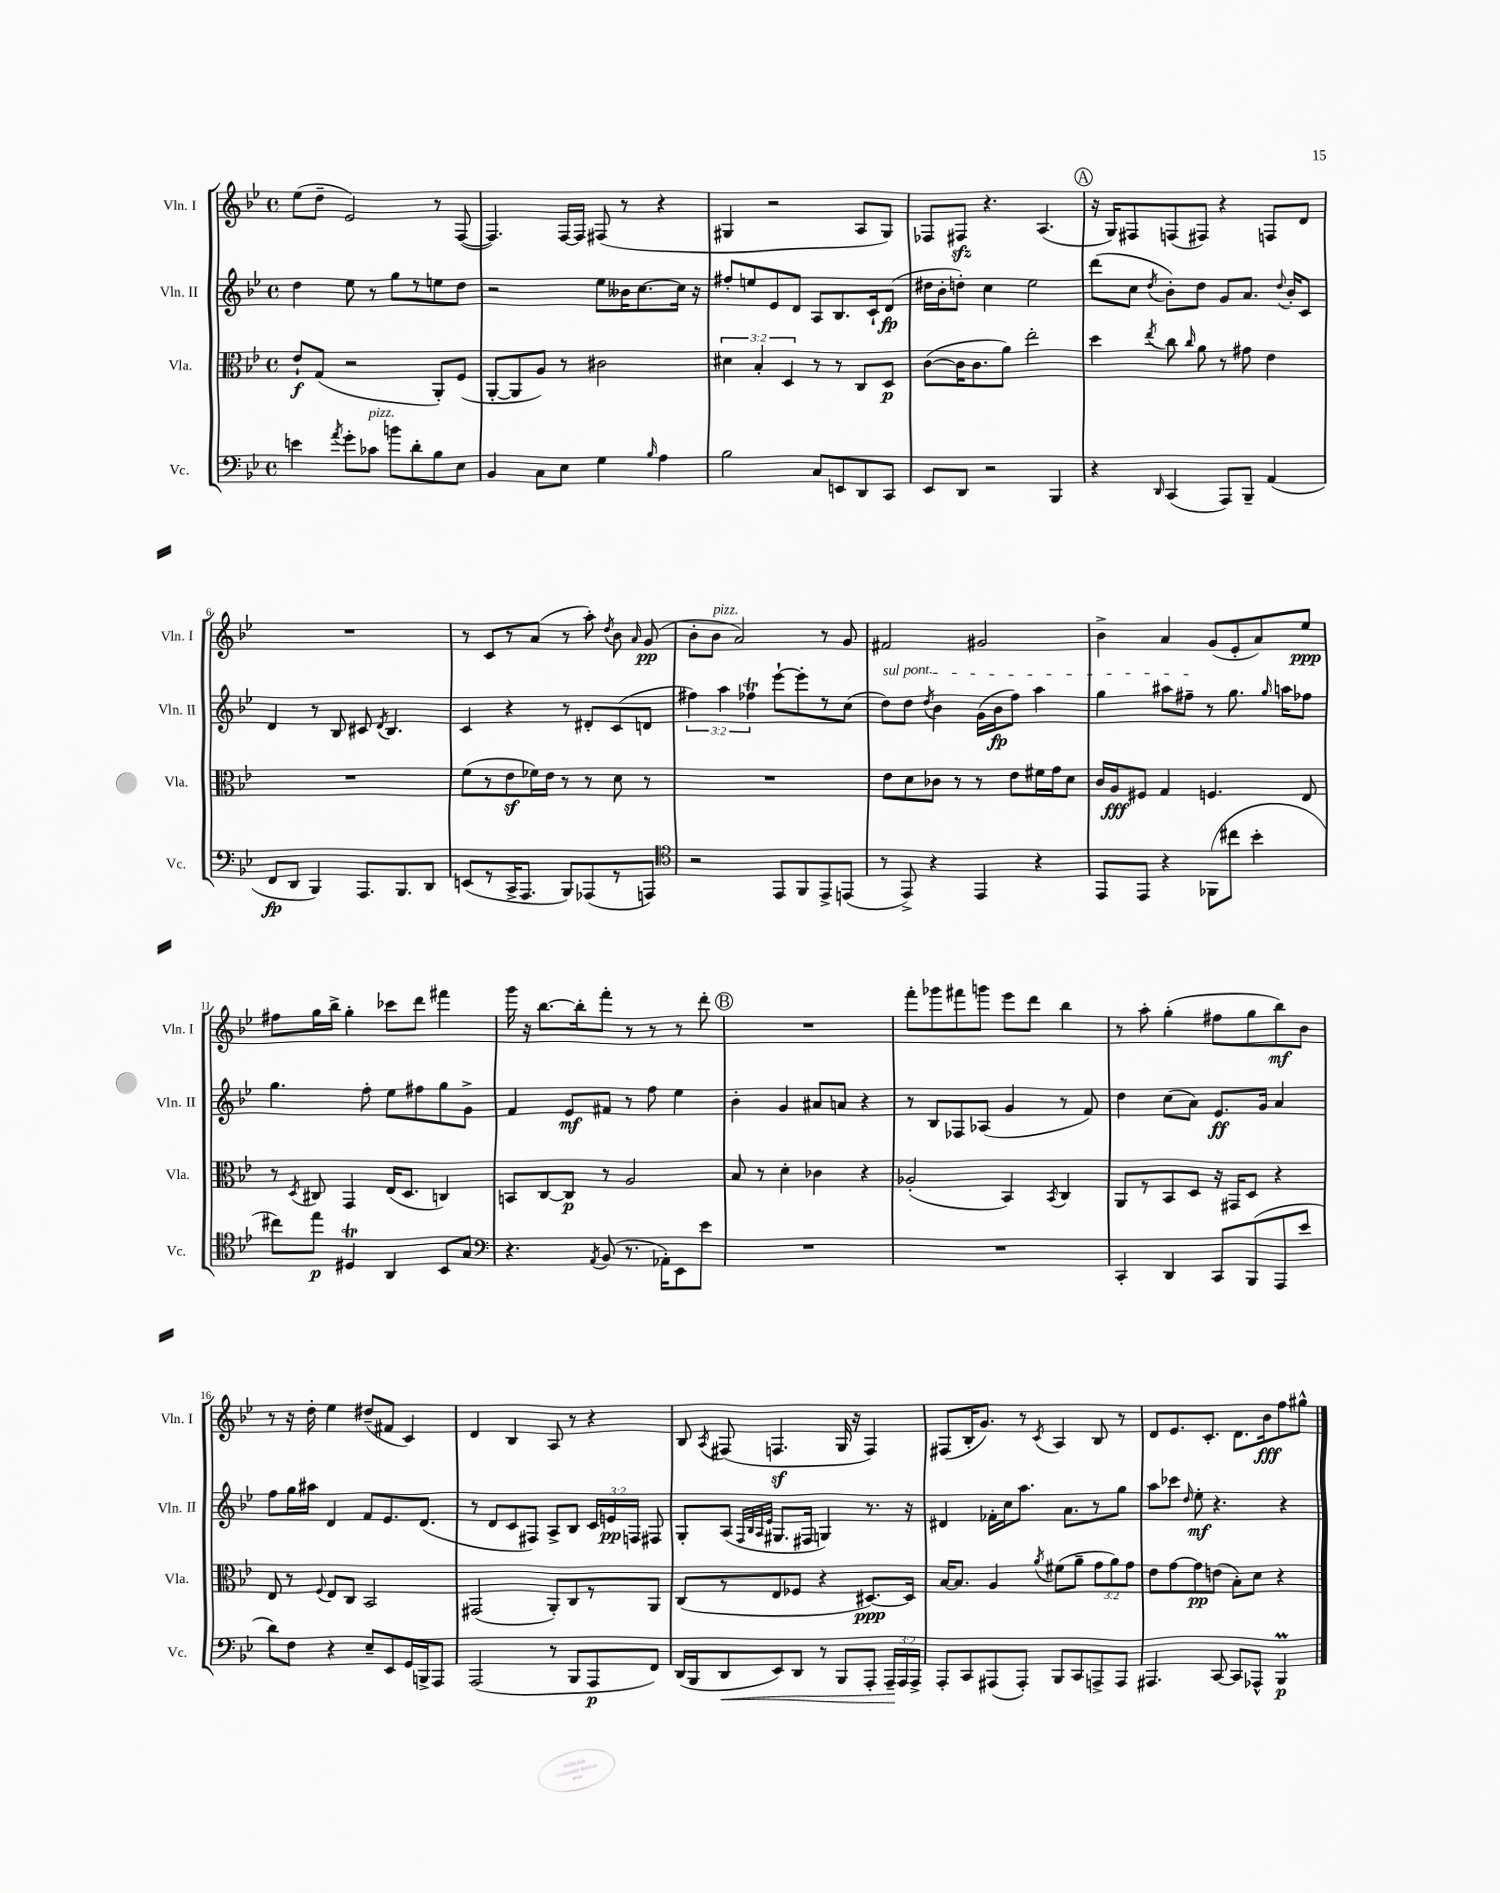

**kern	**kern	**kern	**kern
*staff4	*staff3	*staff2	*staff1
*clefF4	*clefC3	*clefG2	*clefG2
*k[b-e-]	*k[b-e-]	*k[b-e-]	*k[b-e-]
*M4/4	*M4/4	*M4/4	*M4/4
*met(c)	*met(c)	*met(c)	*met(c)
4e	8e-`	4dd	(8ee-
.	(8G	.	8dd~
8qa	.	.	.
8g'	2r	8ee-	2e-)
8c-	.	8r	.
8b	.	8gg	.
8d'	.	8r	.
8B-	8AA')	8ee	8r
8E-	(8F	8dd	([8F
=	=	=	=
4BB-	[8AA'	2r	4.F])
.	8AA]	.	.
8C	8A)	.	.
8E-	8r	.	[16F
.	.	.	16F]
4G	2c#	8ee-	(8F#
.	.	16b--	8r
.	.	[8.cc	.
16qqB-	.	.	.
4A	.	.	4r
.	.	16cc]	.
.	.	16r	.
=	=	=	=
2B-	6d#	8ff#'	4G#
.	.	8ee	.
.	6B-'	.	.
.	.	8e-	2r
.	6D	.	.
.	.	8d	.
8C	8r	8A	.
8EE	8r	8.B-	.
8DD	8C	.	8A
.	.	16c`	.
8CC	8D	(8d	8G#)
=	=	=	=
8EE-	([8c	16dd#	8F-
.	.	16b-'	.
8DD	16c]	8dd')	8F#
.	8.c	.	.
2r	.	4cc	4.r
.	8a)	.	.
.	2ee-'	2ee-	.
.	.	.	(4.A
4BBB-	.	.	.
=	=	=	=
4r	4dd	(8ddd	16r
.	.	.	16G)
.	.	8cc	8F#
16qqDD	8qee-	8qdd	.
(4CC	8cc	8b-')	(8F
.	16qqcc	.	.
.	8a	8dd	8F#)
8AAA)	8r	8g	4r
8BBB-~	8g#	8.a	.
(4AA	4e-	.	8F
.	.	8qqdd	.
.	.	16b-'	.
.	.	8c	8d
=	=	=	=
8FF	1r	4d	1r
8DD	.	.	.
4BBB-)	.	8r	.
.	.	8B-	.
8.AAA	.	8c#	.
.	.	8qd	.
.	.	4.B-	.
8.BBB-	.	.	.
8DD	.	.	.
=	=	=	=
(8EE	(8f	4c	8r
8r	8r	.	8c
16CC^	8e-	4r	8r
8.AAA	.	.	.
.	16f-)	.	(8a
.	16e-	.	.
8BBB-)	8r	8r	8r
(8AAA-	8r	8d#'	8aa')
.	.	.	8qdd
8r	8d	(8c	8b-
.	.	.	16qqa
8AAA)	8r	8d	(8g
=	=	=	=
*clefC4	*	*	*
2r	1r	6ff#)	8b-'
.	.	.	8b-
.	.	6aa	.
.	.	.	2a)
.	.	6ff-	.
8EE-	.	[8eee-`	.
8FF	.	8eee-']	.
8EE-^	.	8r	8r
(8EE	.	(8cc	8g
=	=	=	=
8r	8e-	8dd)	2f#
8EE-^)	8d	8dd	.
.	.	8qdd	.
4r	8c-	4b-	.
.	8r	.	.
4EE-	8r	(16g	2g#
.	.	16b-	.
.	8e-	8ff)	.
4r	16f#	4aa	.
.	16g	.	.
.	8d	.	.
=	=	=	=
8EE-	16c	4gg	4b-^
.	16A	.	.
8EE-	8F#	.	.
4r	4G	8aa#	4a
.	.	8ff#~	.
(8FF-	4.F	8r	(8g
8cc#	.	8.gg	8e-'
4b-'	.	.	8a)
.	.	16qqgg	.
.	.	16aa	.
.	8E-	8ff-	8ee-
=	=	=	=
8cc#)	8r	4.gg	8ff#
.	8qD	.	.
8ee-	8C#	.	16gg
.	.	.	16bb-^
4D#	4GG	.	4gg'
.	.	8ff'	.
4AA	(16E-	8ee-	8ccc-
.	8.D	.	.
.	.	8ff#	8ddd
8BB-	4C)	8gg	4fff#
8G	.	8g^	.
=	=	=	=
*clefF4	*	*	*
4.r	8BB	4f	16ggg
.	.	.	16r
.	[8C	.	[8.bb-
.	8C]	8e-	.
.	.	.	16bb-']
8qAA	.	.	.
(8BB-	8r	8f#	8fff'
8.r	2A	8r	8r
.	.	8ff	8r
16AA-')	.	.	.
8EE-	.	4ee-	8r
8e-	.	.	8ddd'
=	=	=	=
1r	8B-	4b-'	1r
.	8r	.	.
.	4d'	4g	.
.	4c-	8a#	.
.	.	8a	.
.	4r	4r	.
=	=	=	=
1r	(2A-'	8r	8fff'
.	.	8B-	8ggg-
.	.	8F-	8fff#
.	.	(8A-	8ggg
.	4BB-)	4g	8eee-
.	.	.	8ddd
.	8qBB-	.	.
.	4C	8r	4bb-
.	.	8f)	.
=	=	=	=
4CC'	8AA	4dd	8r
.	8r	.	8aa'
4DD	8BB-	(8cc	(4gg'
.	8D	8a)	.
8CC	16r	8.e-	8ff#
.	16GG#	.	.
(8BBB-	8D	.	8gg
.	.	16g	.
8AAA	4r	4a	8bb-)
8e-	.	.	8b-
=	=	=	=
8d)	8E-	8ff	8r
8F	8r	16gg	16r
.	.	16aa#	16dd'
.	8qqF	.	.
4r	8E-	4d	4ee-
.	8C	.	.
8E-~	2BB-	8f	(8dd#~
8EE-	.	8.e-	8f#
16GG	.	.	4c)
16BBB^	.	(8.d	.
8AAA	.	.	.
=	=	=	=
(2AAA	(2GG#	8r	4d
.	.	8d	.
.	.	8c	4B-
.	.	8F#)	.
8r	8AA')	8A^	8A
8BBB-	8C	8B-	8r
8AAA	8r	24c	4r
.	.	24e	.
.	.	24F	.
8FF)	8AA	8F#	.
=	=	=	=
(16DD	(8C	8G'	8B-
16BBB-	.	.	.
.	.	.	8qA
8DD	8r	(8A	(8F#
.	.	32qqF	.
.	.	32qqB-	.
.	.	32qqA	.
.	.	32qqe-	.
8EE-)	8E-	8.G#	4.F
8DD	8F-	.	.
.	.	16F#	.
8r	4r	4G)	.
8BBB-	.	.	16G
.	.	.	16r
8AAA'	[8.D#)	8.r	4F)
24AAA~	.	.	.
24AAA	.	.	.
.	16D#]	16r	.
24AAA^	.	.	.
=	=	=	=
8AAA'	[16B-	4d#	(8F#
.	8.B-]	.	.
8CC	.	.	16B-'
.	.	.	8.g)
(8AAA#	4A	16f-'	.
.	.	16cc	.
8AAA#')	.	8.aa	8r
.	8qa	.	8qc
8BBB-	(8f#	.	4A
.	.	8.a	.
8CC	8a~	.	.
8AAA^	12g	8r	8B-
.	12a)	.	.
8AAA	.	8gg	8r
.	12g	.	.
=	=	=	=
4.AAA#	8e-	8aa	8d
.	[8g	8ccc-	8.e-
.	.	16qqdd	.
.	8g]	8ee-'	.
.	.	.	8.c'
[8CC	(8e	4.r	.
8CC]	8B-')	.	8.d
8AAA-^^	8d	.	.
.	.	.	16b-
4BBB-	4r	4r	8ff
.	.	.	8gg#^^
==	==	==	==
*-	*-	*-	*-
